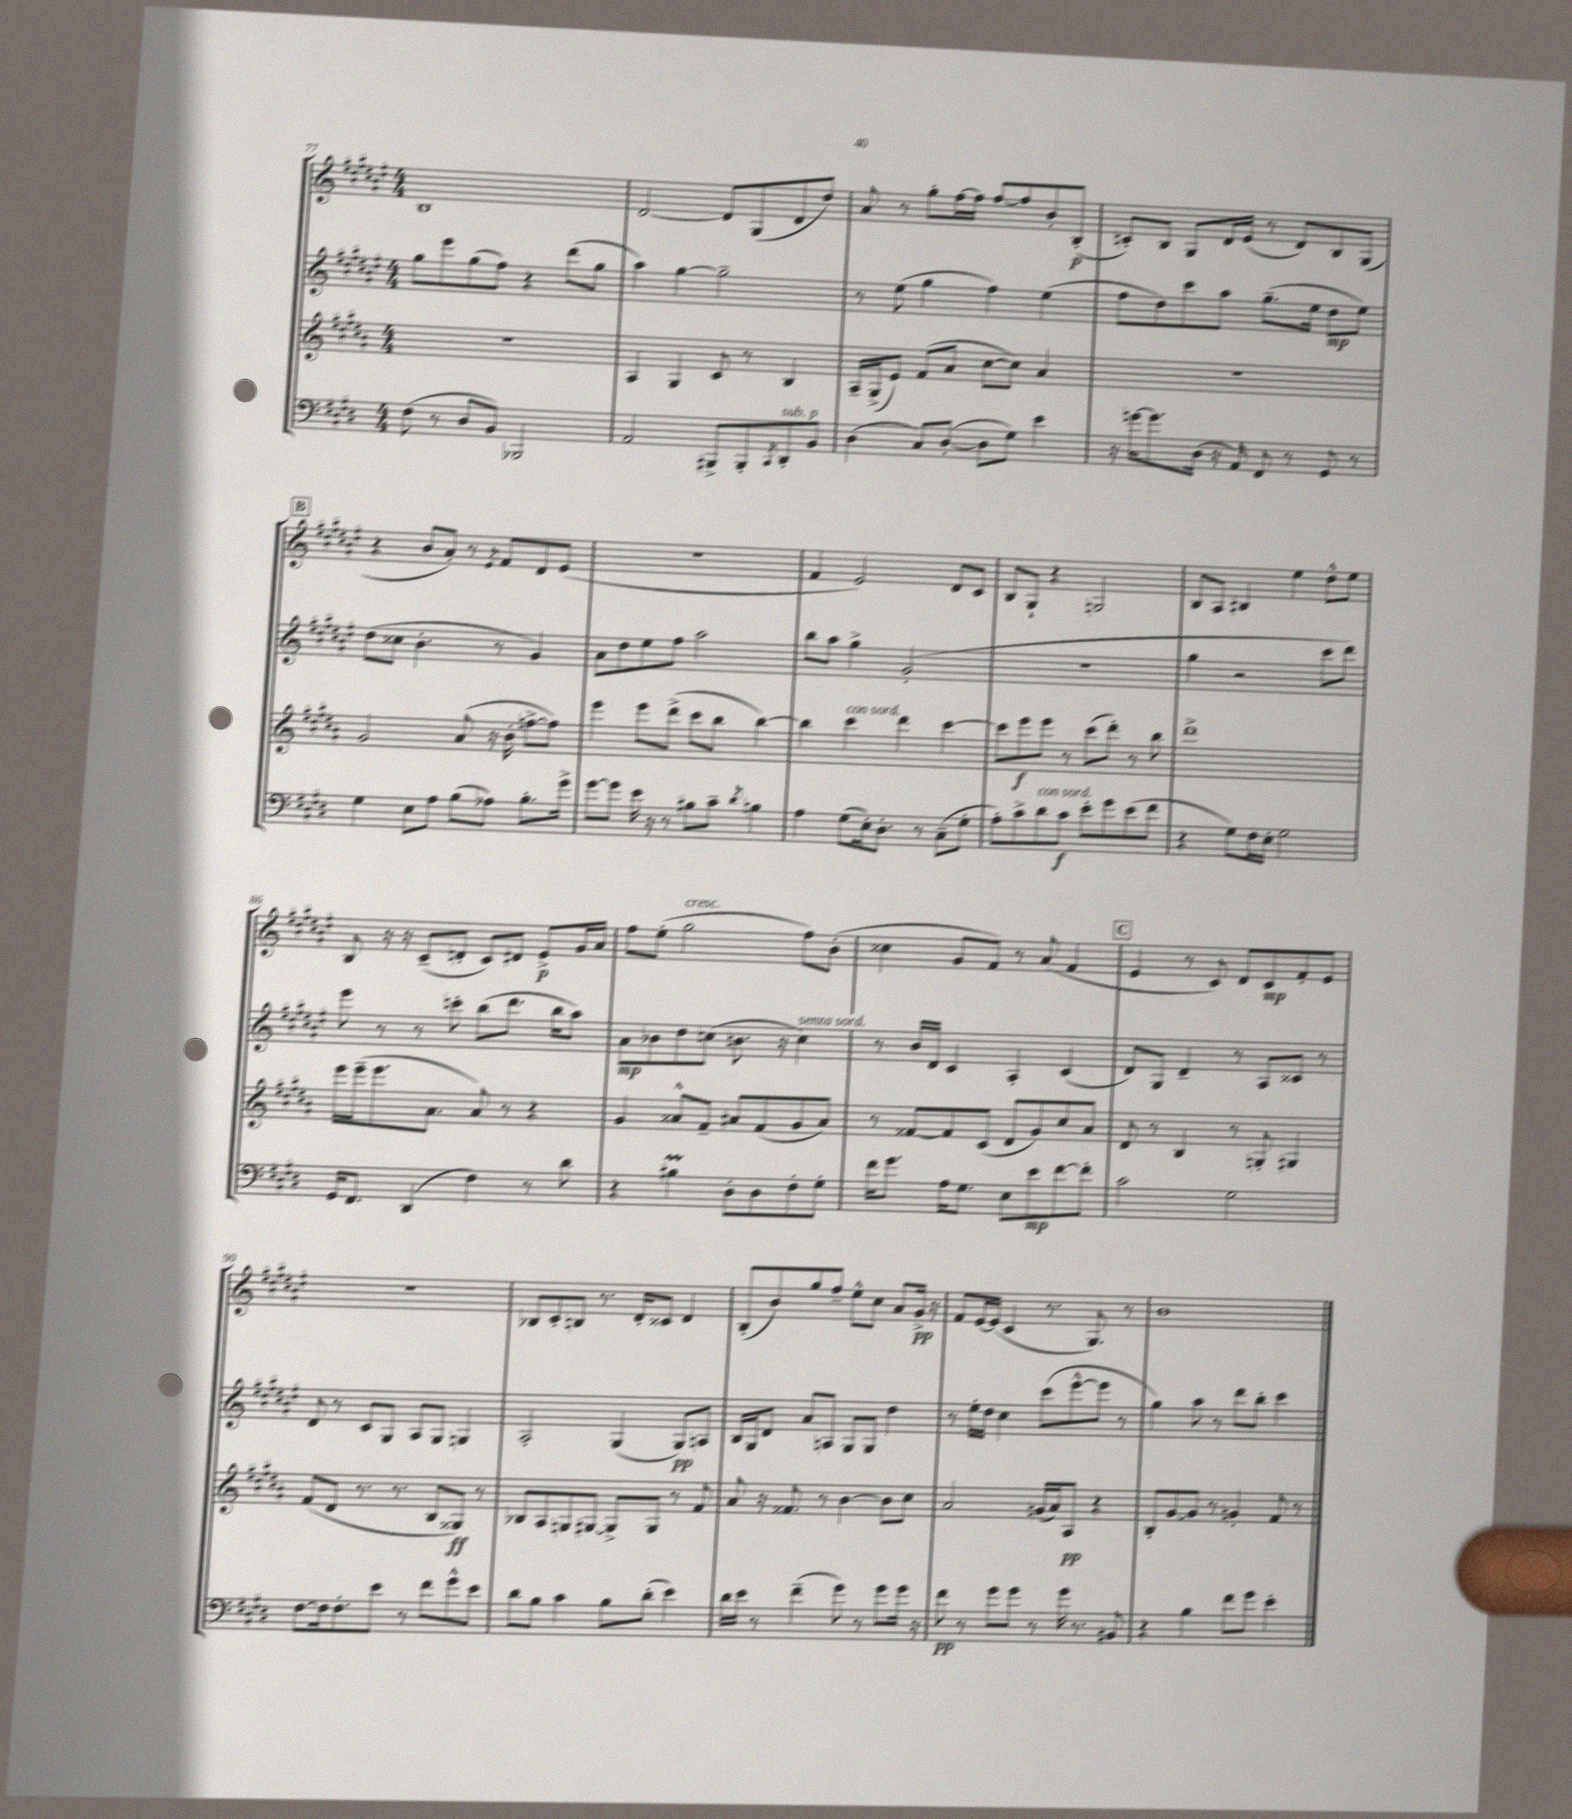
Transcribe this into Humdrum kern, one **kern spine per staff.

**kern	**dynam	**kern	**dynam	**kern	**dynam	**kern	**dynam
*part4	*part4	*part3	*part3	*part2	*part2	*part1	*part1
*staff4	*staff4	*staff3	*staff3	*staff2	*staff2	*staff1	*staff1
*clefF4	*	*clefG2	*	*clefG2	*	*clefG2	*
*k[f#c#g#d#]	*	*k[f#c#g#d#a#]	*	*k[f#c#g#d#a#e#]	*	*k[f#c#g#d#a#e#]	*
*M4/4	*	*M4/4	*	*M4/4	*	*M4/4	*
=77	=77	=77	=77	=77	=77	=77	=77
(8F#\	.	1r	.	8gg#\L	.	1B	.
8r	.	.	.	8eee#\	.	.	.
8D#/L	.	.	.	(8gg#\	.	.	.
8BB/J)	.	.	.	8ff#\J)	.	.	.
2BBB-X/	.	.	.	4r	.	.	.
.	.	.	.	(8ddd#\L	.	.	.
.	.	.	.	8gg#\J	.	.	.
=78	=78	=78	=78	=78	=78	=78	=78
2AA/	.	4A#/	.	4aa#\)	.	[2d#/	.
.	.	4G#/	.	[4gg#\	.	.	.
8BBB#X^/L	.	8c#/	.	2gg#~\]	.	8d#/L]	.
8BBB#'/	.	8r	.	.	.	(8G#/	.
8qCC#/	.	.	.	.	.	.	.
!LO:TX:a:i:t=sub. p	!	!	!	!	!	!	!
8DD#'/	.	4B/	.	.	.	8d#/	.
8BB/J	.	.	.	.	.	8dd#/J)	.
=79	=79	=79	=79	=79	=79	=79	=79
(4D#\	.	16A#~/LL	.	8r	.	8a#/	.
.	.	(16G#^/J	.	.	.	.	.
.	.	8e/J)	.	(8ee#\	.	8r	.
8C#/L)	.	(8f#/L	.	4gg#\	.	8gg#'\L	.
([8D#'/J	.	8a#/J	.	.	.	[16ff#\L	.
.	.	.	.	.	.	16ff#\JJ]	.
8D#\L]	.	[8cc#\L	.	4ff#\)	.	[8ff#/L	.
8G#\J)	.	8cc#\J])	.	.	.	8ff#/]	.
4e\	.	4a#/	.	(4ee#\	.	8b'/	.
.	.	.	.	.	.	(8B'/J	p
=80	=80	=80	=80	=80	=80	=80	=80
16r	.	1r	.	8ff#\L	.	8cn'/L)	.
[16gn\KL	.	.	.	.	.	.	.
8.g\]	.	.	.	8dd#\)	.	8B/J	.
.	.	.	.	8ccc#\	.	8G#/L	.
(16D#\Jk	.	.	.	.	.	.	.
16r	.	.	.	8aa#\J	.	16d#/L	.
16AA/)	.	.	.	.	.	(16e#/JJ	.
8FF#/	.	.	.	(8.gg#~\L	.	8r	.
8r	.	.	.	.	.	8d#/L)	.
.	.	.	.	16ee#\Jk	.	.	.
8GG#/	.	.	.	8dd#\L	mp	8B/	.
8r	.	.	.	8ee#\J)	.	(8G#/J	.
!!LO:LB:g=z
!!LO:REH:place=s1:t=B
=81	=81	=81	=81	=81	=81	=81	=81
4G#\	.	2g#/	.	(8dd#\L	.	4r	.
.	.	.	.	8cc##X\J	.	.	.
8E\L	.	.	.	4.b'\	.	8b/L	.
8A\J	.	.	.	.	.	8a#'/J)	.
(8B\L	.	(8a#/	.	.	.	8r	.
.	.	.	.	.	.	8qe#/	.
8A-X\J)	.	16r	.	8r	.	8f#/L	.
.	.	16b'\	.	.	.	.	.
8.B'\L	.	[8ffn^\L	.	4g#/)	.	8d#/	.
.	.	8ff\J])	.	.	.	(8e#/J	.
16g#^\Jk	.	.	.	.	.	.	.
=82	=82	=82	=82	=82	=82	=82	=82
[8g#\L	.	4eee\	.	8a#\L	.	1r	.
8g#\J]	.	.	.	8dd#\	.	.	.
16e\	.	8eee\L	.	8ee#\	.	.	.
16r	.	.	.	.	.	.	.
8r	.	(8ddd#^\J	.	8ff#\J	.	.	.
8B#X\L	.	8ccc#\L	.	2aa#\	.	.	.
8c#~\J	.	8bb\J	.	.	.	.	.
8qd#/	.	.	.	.	.	.	.
4Bn\	.	[4bb\)	.	.	.	.	.
=83	=83	=83	=83	=83	=83	=83	=83
4A\	.	4bb\]	.	8bb\L	.	4f#/	.
.	.	.	.	8aa#\J	.	.	.
!	!	!LO:TX:a:i:t=con sord.	!	!	!	!	!
(8G#\L	.	4ccc#\	.	4gg#^\	.	2e#/)	.
16E'\k)	.	.	.	.	.	.	.
8.D#'\J	.	.	.	.	.	.	.
.	.	4ddd#\	.	(2g#'/	.	.	.
8r	.	.	.	.	.	.	.
(8C#~\L	.	[4ccc#\	.	.	.	8d#/L	.
8G#'\J	.	.	.	.	.	8c#/J	.
=84	=84	=84	=84	=84	=84	=84	=84
8A'\L)	.	8ccc#\L]	.	1r	.	8B/L	.
8c#^\	.	8eee\	f	.	.	8G#`/J	.
!LO:TX:a:i:t=con sord.	!	!	!	!	!	!	!
8d#\	.	8eee\J	.	.	.	4r	.
8c#\J	f	8r	.	.	.	.	.
8e'\L	.	(8ccc#\L	.	.	.	2Gn/	.
8g#\	.	8ddd#'\J)	.	.	.	.	.
(8e\	.	8r	.	.	.	.	.
8f#\J	.	8bb\	.	.	.	.	.
=85	=85	=85	=85	=85	=85	=85	=85
4r	.	1ddd#^	.	4gg#\	.	8B/L	.
.	.	.	.	.	.	8A#/J	.
8G#\L)	.	.	.	2r	.	4B#X/	.
16F#\L	.	.	.	.	.	.	.
16E'\JJ	.	.	.	.	.	.	.
2G#\	.	.	.	.	.	4ee#\	.
.	.	.	.	8ccc#\L	.	8dd#^^\L	.
.	.	.	.	8ddd#\J)	.	8ee#\J	.
!!LO:LB:g=z
=86	=86	=86	=86	=86	=86	=86	=86
16GG#/KL	.	16eee\LL	.	8eee#\	.	8B/	.
8.FF#/J	.	(16eee~\J	.	.	.	.	.
.	.	8.eee\	.	8r	.	16r	.
.	.	.	.	.	.	16r	.
(4DD#/	.	.	.	8r	.	(8c#~/L	.
.	.	8.a#\J	.	.	.	.	.
.	.	.	.	8cccn'\	.	8dn'/J	.
4F#\)	.	8a#/)	.	(8bb\L	.	8c#/L)	.
.	.	8r	.	8.ddd#\J	.	8d#X/J	.
8r	.	4r	.	.	.	8e#^/L	p
.	.	.	.	16bb\KL	.	.	.
8d#\	.	.	.	8aa#\J)	.	16g#/L	.
.	.	.	.	.	.	16a#/JJ	.
=87	=87	=87	=87	=87	=87	=87	=87
4r	.	4g#/	.	8a#\L	mp	8ff#\L	.
.	.	.	.	8b-X\	.	(8ee#'\J	.
!	!	!	!	!	!	!LO:TX:a:i:t=cresc.	!
4B#Xm\	.	8a##X^^/L	.	8dd#\	.	2gg#\	.
.	.	8f#~/J	.	(8ccn\J	.	.	.
8D#'\L	.	8a#X/L	.	8.bn\	.	.	.
8D#\	.	(8f#/	.	.	.	.	.
.	.	.	.	16r	.	.	.
!	!	!	!	!LO:TX:a:i:t=senza sord.	!	!	!
8F#'\	.	8g#/	.	4cc\)	.	8ff#\L)	.
8G#'\J	.	8a#/J)	.	.	.	(8b'\J	.
=88	=88	=88	=88	=88	=88	=88	=88
16f#\KL	.	8r	.	8r	.	4cc##X\	.
8.g#\J	.	.	.	.	.	.	.
.	.	[8f##X/L	.	16b/LL	.	.	.
.	.	.	.	16d#/JJ	.	.	.
16A\KL	.	8f##/]	.	4c#/	.	8g#/L	.
8.G#\J	.	.	.	.	.	.	.
.	.	(8c#/J	.	.	.	8f#/J)	.
8E\L	.	8d#/L	.	4A#'/	.	8r	.
8e\	mp	8g#/)	.	.	.	(8a#/	.
[8f#\	.	8cc#/	.	(4c#/	.	4f#/	.
8f#'\J]	.	8a#/J	.	.	.	.	.
!!LO:REH:place=s1:t=C
=89	=89	=89	=89	=89	=89	=89	=89
2c#\	.	8d#/	.	8d#/L)	.	4e#/	.
.	.	8r	.	8G#/J	.	.	.
.	.	4B/	.	4d#~/	.	8r	.
.	.	.	.	.	.	8c#/)	.
2G#\	.	8r	.	8r	.	8d#/L	.
.	.	8Gn'/	.	8A#/L	.	8c#/	mp
.	.	4G#X/	.	8c##X/J	.	8f#'/	.
.	.	.	.	8r	.	8e#/J	.
!!LO:LB:g=z
=90	=90	=90	=90	=90	=90	=90	=90
[8F#\L	.	(8f#/L	.	8d#/	.	1r	.
16F#\k]	.	8d#/J	.	8r	.	.	.
8.F#'\	.	.	.	.	.	.	.
.	.	8.r	.	8c#/L	.	.	.
8e\J	.	.	.	8G#/J	.	.	.
.	.	8.r	.	.	.	.	.
8r	.	.	.	8A#/L	.	.	.
8f#\L	.	8B/L	.	8G#/J	.	.	.
8g#^^\	.	8G##X/J)	ff	4Gn/	.	.	.
8e\J	.	8r	.	.	.	.	.
=91	=91	=91	=91	=91	=91	=91	=91
8d#\L	.	8B-X/L	.	2A#'/	.	8B-X/L	.
8B\J	.	8A#/	.	.	.	8c#'/	.
4c#\	.	8Gn/	.	.	.	8Bn/J	.
.	.	[8G#X/J	.	.	.	8.r	.
8B\L	.	8G#^/L]	.	(4G#/	.	.	.
.	.	.	.	.	.	16d#'/KL	.
(8d#'\J	.	8G#/J	.	.	.	8c##X/J	.
4e\)	.	8r	.	8G#/L)	pp	4d#/	.
.	.	8f#/	.	8An/J	.	.	.
=92	=92	=92	=92	=92	=92	=92	=92
16d#\LL	.	8a#/	.	16B/LL	.	(8B'/L	.
16e\JJ	.	.	.	16G#/J	.	.	.
8r	.	16r	.	8d#/J	.	8b/)	.
.	.	8.f##X/	.	.	.	.	.
(4f#~\	.	.	.	8a#/L	.	8gg#/	.
.	.	8r	.	8An/J	.	8ff#~/J	.
8g#\)	.	[4b\	.	8G#/L	.	8ee#^^\L	.
8r	.	.	.	8G#/J	.	8cc#\J	.
8g#\L	.	8b\L]	.	4dd#\	.	8a#/L	.
16g#\Jk	.	8cc#\J	.	.	.	16g#^/Jk	pp
16r	.	.	.	.	.	16r	.
=93	=93	=93	=93	=93	=93	=93	=93
8f#\	pp	2a#/	.	8r	.	8f#/L	.
8r	.	.	.	16ee#'\LL	.	[16e#/L	.
.	.	.	.	16dd#\JJ	.	(16e#/JJ]	.
8g#\L	.	.	.	4cc#\	.	4c#/	.
8g#\J	.	.	.	.	.	.	.
8r	.	(16gn/LL	.	(8ccc#\L	.	8.r	.
.	.	16a#/J)	.	.	.	.	.
16g#\	.	8A#/J	pp	[8eee#^^\	.	.	.
8.r	.	.	.	.	.	8.G#/)	.
.	.	4r	.	8eee#\J]	.	.	.
8BB#X/	.	.	.	8r	.	8r	.
=94	=94	=94	=94	=94	=94	=94	=94
4r	.	8B'/L	.	4gg#\)	.	1b	.
.	.	[8g#/	.	.	.	.	.
4B\	.	8g#/J]	.	8aa#\	.	.	.
.	.	8r	.	8r	.	.	.
8f#\L	.	4gn'/	.	8ddd#\L	.	.	.
8g#\J	.	.	.	8bb'\J	.	.	.
4e'\	.	8f#/	.	4ccc#\	.	.	.
.	.	8r	.	.	.	.	.
==	==	==	==	==	==	==	==
*-	*-	*-	*-	*-	*-	*-	*-
